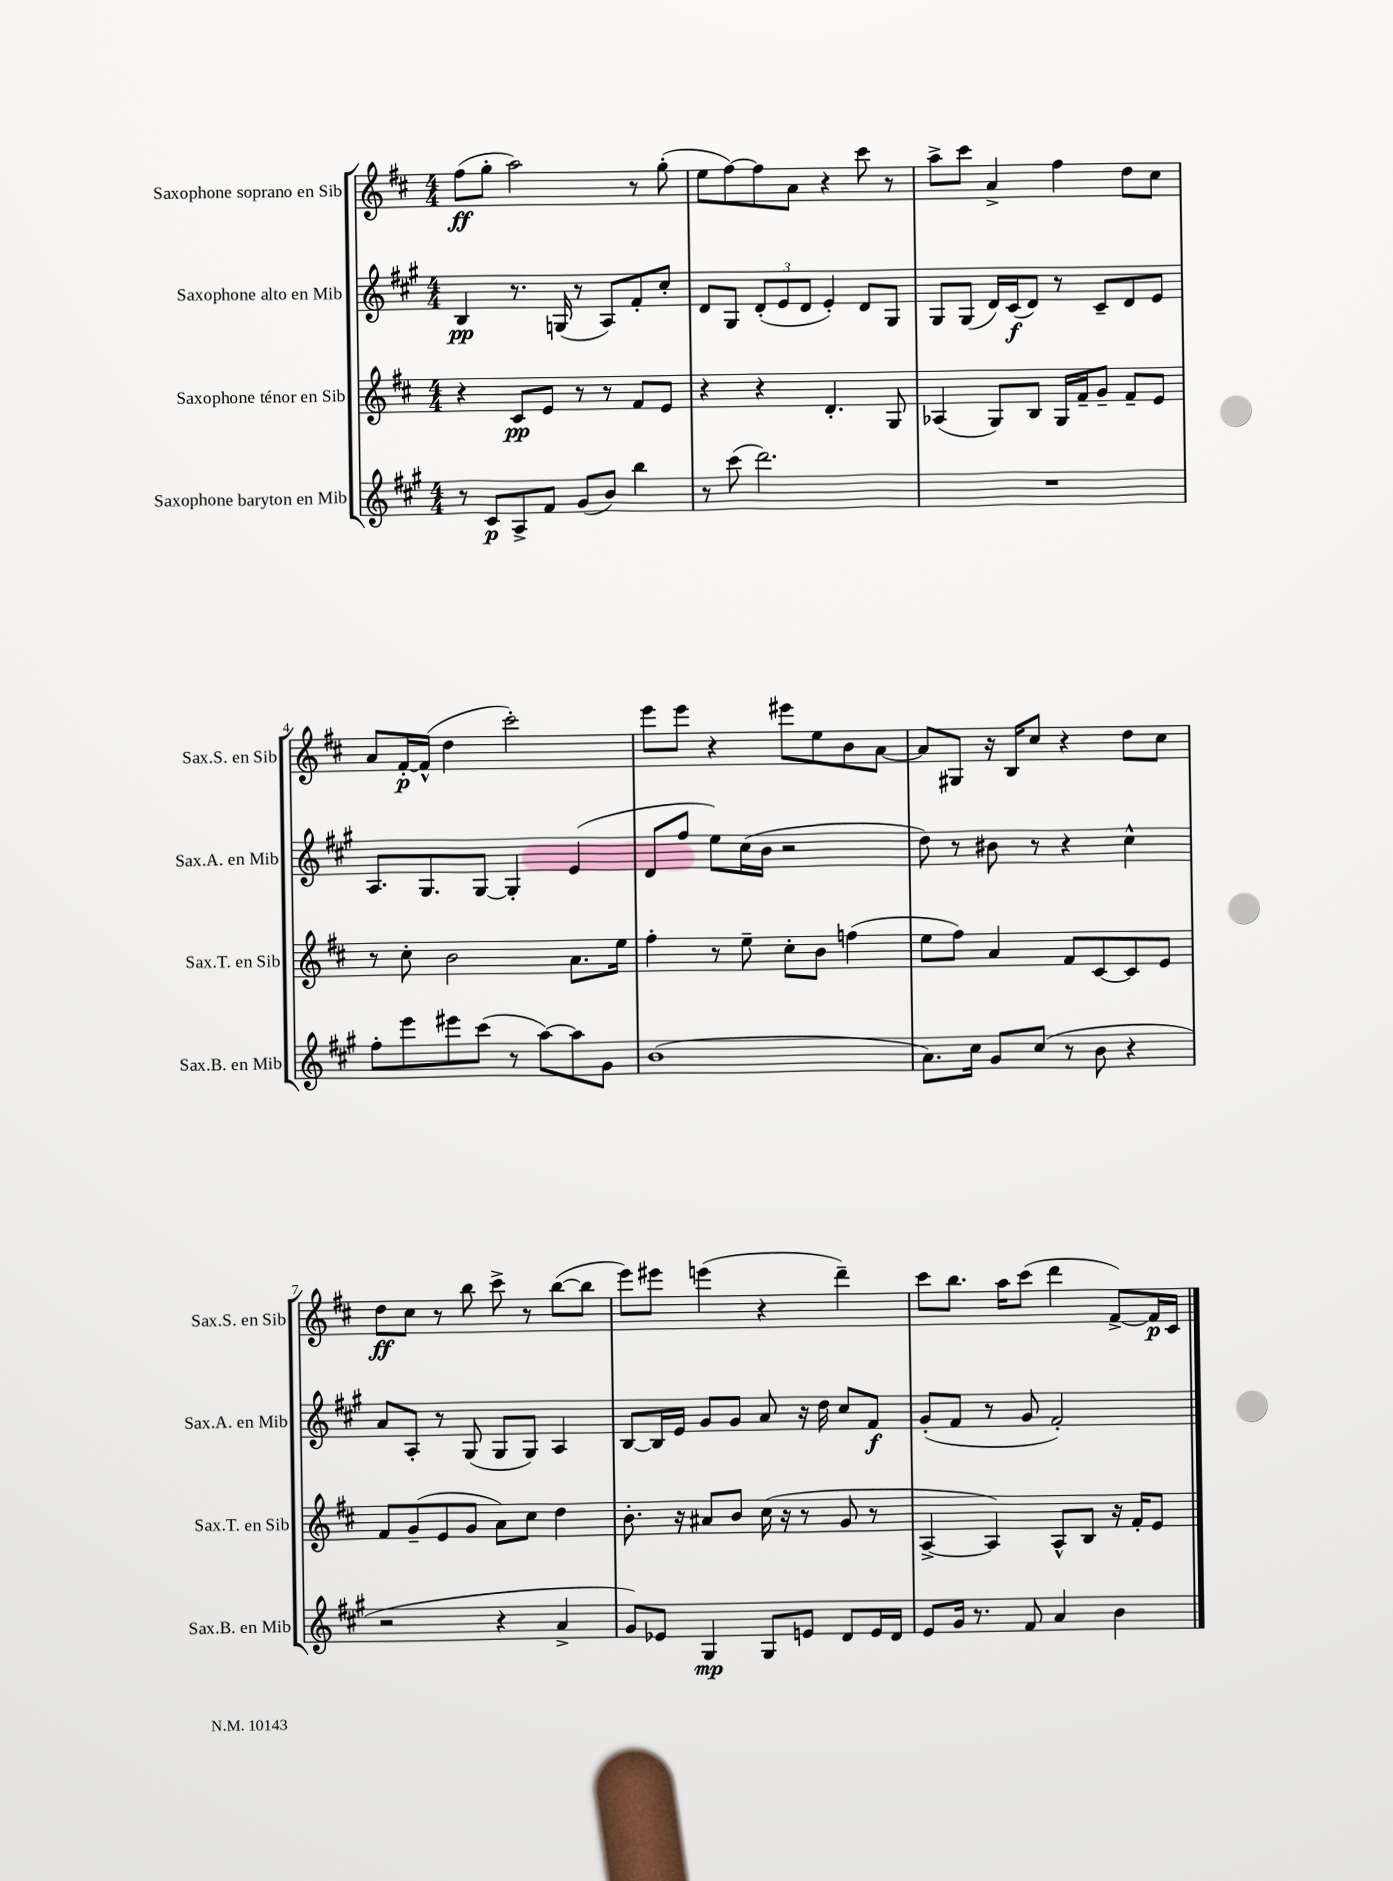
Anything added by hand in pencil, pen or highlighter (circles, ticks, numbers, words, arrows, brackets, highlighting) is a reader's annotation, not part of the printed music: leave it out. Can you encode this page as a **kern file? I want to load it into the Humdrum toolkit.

**kern	**dynam	**kern	**dynam	**kern	**dynam	**kern	**dynam
*part4	*part4	*part3	*part3	*part2	*part2	*part1	*part1
*staff4	*staff4	*staff3	*staff3	*staff2	*staff2	*staff1	*staff1
*I"Saxophone baryton en Mib	*	*I"Saxophone ténor en Sib	*	*I"Saxophone alto en Mib	*	*I"Saxophone soprano en Sib	*
*I'Sax.B. en Mib	*	*I'Sax.T. en Sib	*	*I'Sax.A. en Mib	*	*I'Sax.S. en Sib	*
*clefG2	*	*clefG2	*	*clefG2	*	*clefG2	*
*k[f#c#g#]	*	*k[f#c#]	*	*k[f#c#g#]	*	*k[f#c#]	*
*M4/4	*	*M4/4	*	*M4/4	*	*M4/4	*
=1	=1	=1	=1	=1	=1	=1	=1
8r	.	4r	.	4B/	pp	(8ff#\L	ff
8c#/L	p	.	.	.	.	8gg'\J	.
8A^/	.	8c#/L	pp	8.r	.	2aa\)	.
8f#/J	.	8e/J	.	.	.	.	.
.	.	.	.	(16Gn/	.	.	.
(8g#/L	.	8r	.	8r	.	.	.
8b/J)	.	8r	.	8A/L)	.	.	.
4bb\	.	8f#/L	.	8f#'/	.	8r	.
.	.	8e/J	.	8cc#'/J	.	(8gg'\	.
=2	=2	=2	=2	=2	=2	=2	=2
8r	.	4r	.	8d/L	.	8ee\L	.
(8ccc#\	.	.	.	8G#/J	.	[8ff#\)	.
2.ddd\)	.	4r	.	(12d'/L	.	8ff#\]	.
.	.	.	.	12e/	.	.	.
.	.	.	.	.	.	8a\J	.
.	.	.	.	12d/J	.	.	.
.	.	4.d'/	.	4e'/)	.	4r	.
.	.	.	.	8d/L	.	8ccc#\	.
.	.	8G/	.	8G#/J	.	8r	.
=3	=3	=3	=3	=3	=3	=3	=3
1r	.	(4A-X/	.	8G#/L	.	8aa^\L	.
.	.	.	.	(8G#/J	.	8ccc#\J	.
.	.	8G/L)	.	16d/LL)	.	4a^/	.
.	.	.	.	(16c#/J	f	.	.
.	.	8B/J	.	8d/J)	.	.	.
.	.	16G/LL	.	8r	.	4ff#\	.
.	.	16f#~/J	.	.	.	.	.
.	.	8g~/J	.	8c#~/L	.	.	.
.	.	8f#~/L	.	8d/	.	8dd\L	.
.	.	8e/J	.	8e/J	.	8cc#\J	.
!!LO:LB:g=z
=4	=4	=4	=4	=4	=4	=4	=4
8ff#'\L	.	8r	.	8.A/L	.	8a/L	.
8eee\	.	8cc#'\	.	.	.	[16f#'/L	p
.	.	.	.	8.G#/	.	(16f#^^/JJ]	.
8eee#X\	.	2b\	.	.	.	4dd\	.
(8ccc#\J	.	.	.	[8G#/J	.	.	.
8r	.	.	.	4G#'/]	.	2ccc#'\)	.
[8aa\L)	.	.	.	.	.	.	.
8aa\]	.	8.a\L	.	(4e/	.	.	.
8g#\J	.	.	.	.	.	.	.
.	.	16ee\Jk	.	.	.	.	.
=5	=5	=5	=5	=5	=5	=5	=5
(1b	.	4ff#'\	.	8d/L	.	8eee\L	.
.	.	.	.	8ff#/J	.	8eee\J	.
.	.	8r	.	8ee\L)	.	4r	.
.	.	8ee~\	.	(16cc#\L	.	.	.
.	.	.	.	16b\JJ	.	.	.
.	.	8cc#'\L	.	2r	.	8eee#X\L	.
.	.	8b\J	.	.	.	8ee\	.
.	.	(4ffn\	.	.	.	8b\	.
.	.	.	.	.	.	[8a\J	.
=6	=6	=6	=6	=6	=6	=6	=6
8.a\L)	.	8ee\L	.	8dd\)	.	8a/L]	.
.	.	8ff#\J)	.	8r	.	8G#X/J	.
16cc#\Jk	.	.	.	.	.	.	.
8g#/L	.	4a/	.	8b#X\	.	16r	.
.	.	.	.	.	.	16B/KL	.
(8cc#/J	.	.	.	8r	.	8cc#/J	.
8r	.	8f#/L	.	4r	.	4r	.
8b\	.	[8c#/	.	.	.	.	.
4r	.	8c#/]	.	4cc#^^\	.	8dd\L	.
.	.	8e/J	.	.	.	8cc#\J	.
!!LO:LB:g=z
=7	=7	=7	=7	=7	=7	=7	=7
2r	.	8f#/L	.	8a/L	.	8dd\L	ff
.	.	(8g~/	.	8A'/J	.	8cc#\J	.
.	.	8e/	.	8r	.	8r	.
.	.	8g/J	.	(8G#/	.	8bb\	.
4r	.	8a\L)	.	8G#/L	.	8ccc#^\	.
.	.	8cc#\J	.	8G#/J)	.	8r	.
4a^/	.	4dd\	.	4A/	.	([8bb\L	.
.	.	.	.	.	.	8bb\J]	.
=8	=8	=8	=8	=8	=8	=8	=8
8g#/L)	.	8.b'\	.	[8B/L	.	8eee\L)	.
8e-X/J	.	.	.	16B/L]	.	8eee#X\J	.
.	.	16r	.	16e/JJ	.	.	.
4G#/	mp	8a#X/L	.	8g#/L	.	(4eeen\	.
.	.	8b/J	.	8g#/J	.	.	.
8G#/L	.	(16cc#\	.	8a/	.	4r	.
.	.	16r	.	.	.	.	.
8en/J	.	8r	.	16r	.	.	.
.	.	.	.	16dd\	.	.	.
8d/L	.	8g/	.	8cc#/L	.	4ddd~\)	.
16e/L	.	8r	.	8f#/J	f	.	.
16d/JJ	.	.	.	.	.	.	.
=9	=9	=9	=9	=9	=9	=9	=9
8e/L	.	[4A^/	.	(8g#'/L	.	8ccc#\L	.
16g#/Jk	.	.	.	8f#/J	.	8.bb\J	.
8.r	.	.	.	.	.	.	.
.	.	4A/])	.	8r	.	.	.
.	.	.	.	.	.	16aa\KL	.
8f#/	.	.	.	8g#/	.	(8ccc#\J	.
4a/	.	8A^^/L	.	2f#'/)	.	4ddd\	.
.	.	8B/J	.	.	.	.	.
4b\	.	16r	.	.	.	[8f#^/L)	.
.	.	16f#'/KL	.	.	.	.	.
.	.	8e/J	.	.	.	16f#/L]	p
.	.	.	.	.	.	16c#/JJ	.
==	==	==	==	==	==	==	==
*-	*-	*-	*-	*-	*-	*-	*-
